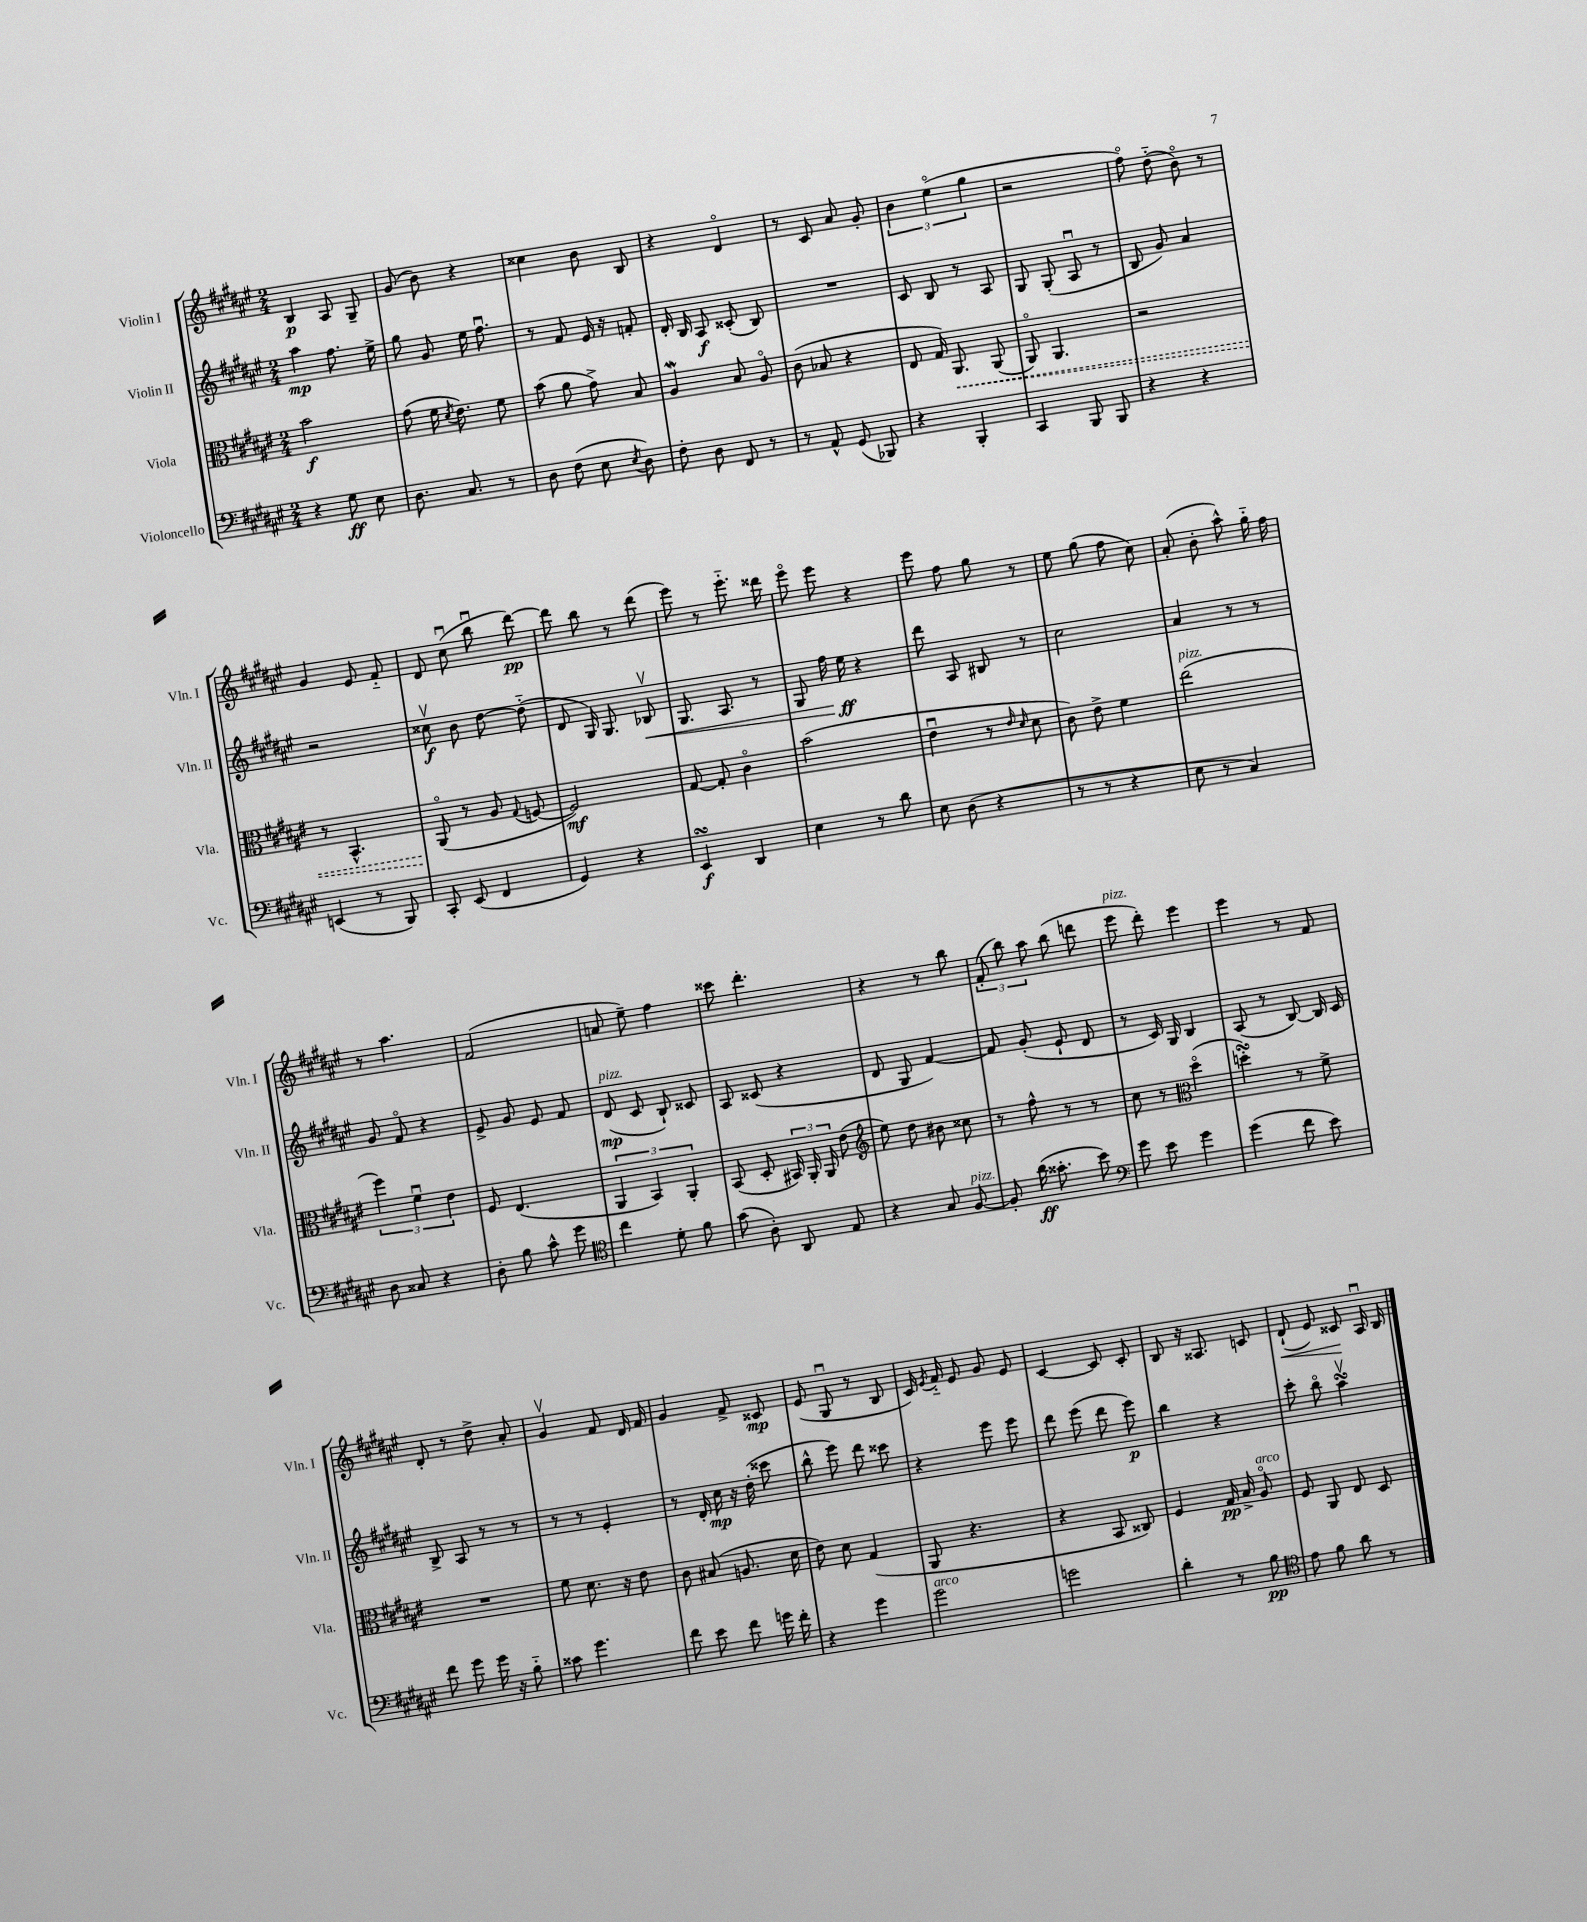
<<
\new StaffGroup <<
\new Staff = "s0" \with { instrumentName = "Violin I" shortInstrumentName = "Vln. I" } {
    \clef treble \key fis \major \numericTimeSignature \time 2/4
    \autoBeamOff b4\p ais8 gis8-- |
    gis'8( b'8) r4 |
    cisis''4 b'8 b8 |
    r4 dis'4\flageolet |
    r8 cis'8 ais'8 gis'8-. |
    \tuplet 3/2 { b'4 eis''4\flageolet( gis''4 } |
    r2 |
    fis''8\flageolet) dis''8-_( b'8\flageolet) r8 |
    gis'4 eis'8 fis'8-_ |
    dis'8 cis''8\downbow( b''8\downbow dis'''8~\pp) |
    dis'''8 b''8 r8 dis'''8( |
    eis'''8) r8 eis'''8.-_ disis'''16 |
    eis'''8\flageolet eis'''8 r4 |
    eis'''8 fis''8 gis''8 r8 |
    eis''8 gis''8( fis''8 cis''8) |
    ais'8-.( b'8-. ais''8-^) gis''16-_ fis''16 |
    r8 ais''4. |
    fis'2( |
    a'8 eis''8--) fis''4 |
    cisis'''8 dis'''4.-. |
    r4 r8 b''8 |
    \tuplet 3/2 { fis'8-.( b''8) ais''8 } b''8( d'''8 |
    eis'''8^\markup { \italic "pizz." } dis'''8-.) eis'''4 |
    eis'''4 r8 fis'8 |
    dis'8-. r8 dis''8-> ais'8-. |
    gis'4\upbow fis'8 dis'16 fis'16 |
    gis'4 fis'8-> cisis'8\mp |
    eis'8( gis8\downbow r8 b8 |
    cis'16) \acciaccatura { eis'8 } fis'16-_ eis'8 gis'8 eis'8 |
    cis'4~ cis'8 cis'8-. |
    b8 r16 aisis8. c'8 |
    dis'8-!\<( eis'8) cisis'8\! ais16\downbow b16 \bar "|." |
}
\new Staff = "s1" \with { instrumentName = "Violin II" shortInstrumentName = "Vln. II" } {
    \clef treble \key fis \major \numericTimeSignature \time 2/4
    \autoBeamOff ais''4\mp fis''8. eis''16-> |
    gis''8 gis'8 eis''16 fis''8.\downbow |
    r8 fis'8 eis'16 r16 f'8-. |
    dis'16-. b16 ais8\f cisis'8-.( b8) |
    R2 |
    cis'8 b8 r8 ais8 |
    gis8 gis8-.( ais8\downbow r8 |
    b8 gis'8) ais'4 |
    r2 |
    cisis''8\upbow\f b'8 dis''8~ dis''8-_( |
    dis'8 gis16) gis8. bes8\upbow\< |
    gis8. ais8. r8 |
    gis8 fis''16 eis''16\ff\! r4 |
    dis'''8 ais8 bis8 r8 |
    cis''2 |
    ais'4 r8 r8 |
    gis'8 fis'8\flageolet r4 |
    eis'8-> gis'8 eis'8 fis'8 |
    dis'8\mp^\markup { \italic "pizz." }( cis'8 b8-!) cisis'8 |
    ais8 cisis'8( r4 |
    dis'8 gis8 fis'4~) |
    fis'8 gis'8-.( eis'8-! dis'8 |
    r8 cis'16) gis16 b4 |
    ais8( r8 b8~) b16 cis'16 |
    b8-> ais8 r8 r8 |
    r8 r8 eis'4-. |
    r8 dis'16-. cis''16\mp r16 dis''16-.( cisis'''8 |
    b''8-^ eis'''8) dis'''8 cisis'''8 |
    r4 eis'''8 eis'''8 |
    dis'''8 eis'''8( dis'''8 eis'''8\p) |
    b''4 r4 |
    cis'''8-. b''8\flageolet ais''4\upbow\turn \bar "|." |
}
\new Staff = "s2" \with { instrumentName = "Viola" shortInstrumentName = "Vla." } {
    \clef alto \key fis \major \numericTimeSignature \time 2/4
    \autoBeamOff b'2\f |
    gis'8( fis'16 \acciaccatura { dis'8 } eis'8.) fis'8 |
    b'8( ais'8 gis'8->) b8 |
    ais4\mordent b8 ais8\flageolet |
    cis'8( bes8 r4 |
    eis8 gis16) \once \override Hairpin.style = #'dashed-line ais,8.\< ais,8( |
    ais,8\flageolet) ais,4. |
    r2 |
    r8 b,4.-^ |
    ais,8\flageolet\!( r8 ais8 \appoggiatura { gis8 } f8~ |
    f2\mf) |
    gis8~ gis8-. cis'4\flageolet |
    b'2( |
    eis'4\downbow r8 \grace { eis'16 dis'16 } dis'8 |
    cis'8) eis'8-> fis'4 |
    eis''2^\markup { \italic "pizz." }( |
    \tuplet 3/2 { fis''4) fis'4\downbow eis'4 } |
    fis8 eis4.( |
    \tuplet 3/2 { ais,4 b,4) ais,4-. } |
    b,8( dis8-. \tuplet 3/2 { bis,16) ais,16-. ais,16 } eis'8( |
    \clef treble eis''8) dis''8 bis'8 cisis''8 |
    r8 fis''8-^ r8 r8 |
    cis''8 r8 \clef alto dis''4\flageolet( |
    d''4-.\turn) r8 fis'8-> |
    R2 |
    fis'8 dis'8. r16 eis'8 |
    cis'8 bis8( a8. dis'16 |
    eis'8) dis'8 gis4( |
    ais,8 r4. |
    r4 b,8 cisis8) |
    fis4 gis16\pp b16-> ais8\flageolet^\markup { \italic "arco" } |
    fis8 ais,8 eis8 dis8 \bar "|." |
}
\new Staff = "s3" \with { instrumentName = "Violoncello" shortInstrumentName = "Vc." } {
    \clef bass \key fis \major \numericTimeSignature \time 2/4
    \autoBeamOff r4 gis8\ff eis8 |
    dis8. cis8. r8 |
    dis8 fis8( eis8 \acciaccatura { eis8 } dis8) |
    fis8-. dis8 fis,8 r8 |
    r8 ais,8-^ gis,8( bes,,8) |
    r4 b,,4-. |
    cis,4 b,,8 b,,8 |
    r4 r4 |
    e,4( r8 b,,8) |
    cis,8-. eis,8( fis,4 |
    gis,4) r4 |
    eis,4\turn\f dis,4 |
    eis4 r8 dis'8 |
    eis8 dis8( r4 |
    r8 r8 r4 |
    eis8 r8 cis4) |
    dis8 cisis8 r4 |
    dis8-. b8 cis'8-^ gis'8 |
    \clef tenor cis''4 dis'8-. fis'8 |
    gis'8( ais8-.) ais,8 eis8 |
    r4 gis8 fis8~^\markup { \italic "pizz." } |
    fis8-. ais'16\ff( gisis'8.-. b'8) |
    \clef bass gis'8 eis'8 gis'4 |
    gis'4( fis'8 eis'8) |
    fis'8 gis'8 gis'16 r16 b8-_ |
    cisis'8 gis'4. |
    fis'8 eis'8 fis'8 g'16 fis'16-. |
    r4 gis'4 |
    gis'2^\markup { \italic "arco" } |
    g'2 |
    dis'4-. r8 b8\pp |
    \clef tenor eis'8 fis'8 ais'8 r8 \bar "|." |
}
>>
>>
\layout { \context { \Score \remove "Bar_number_engraver" } }
